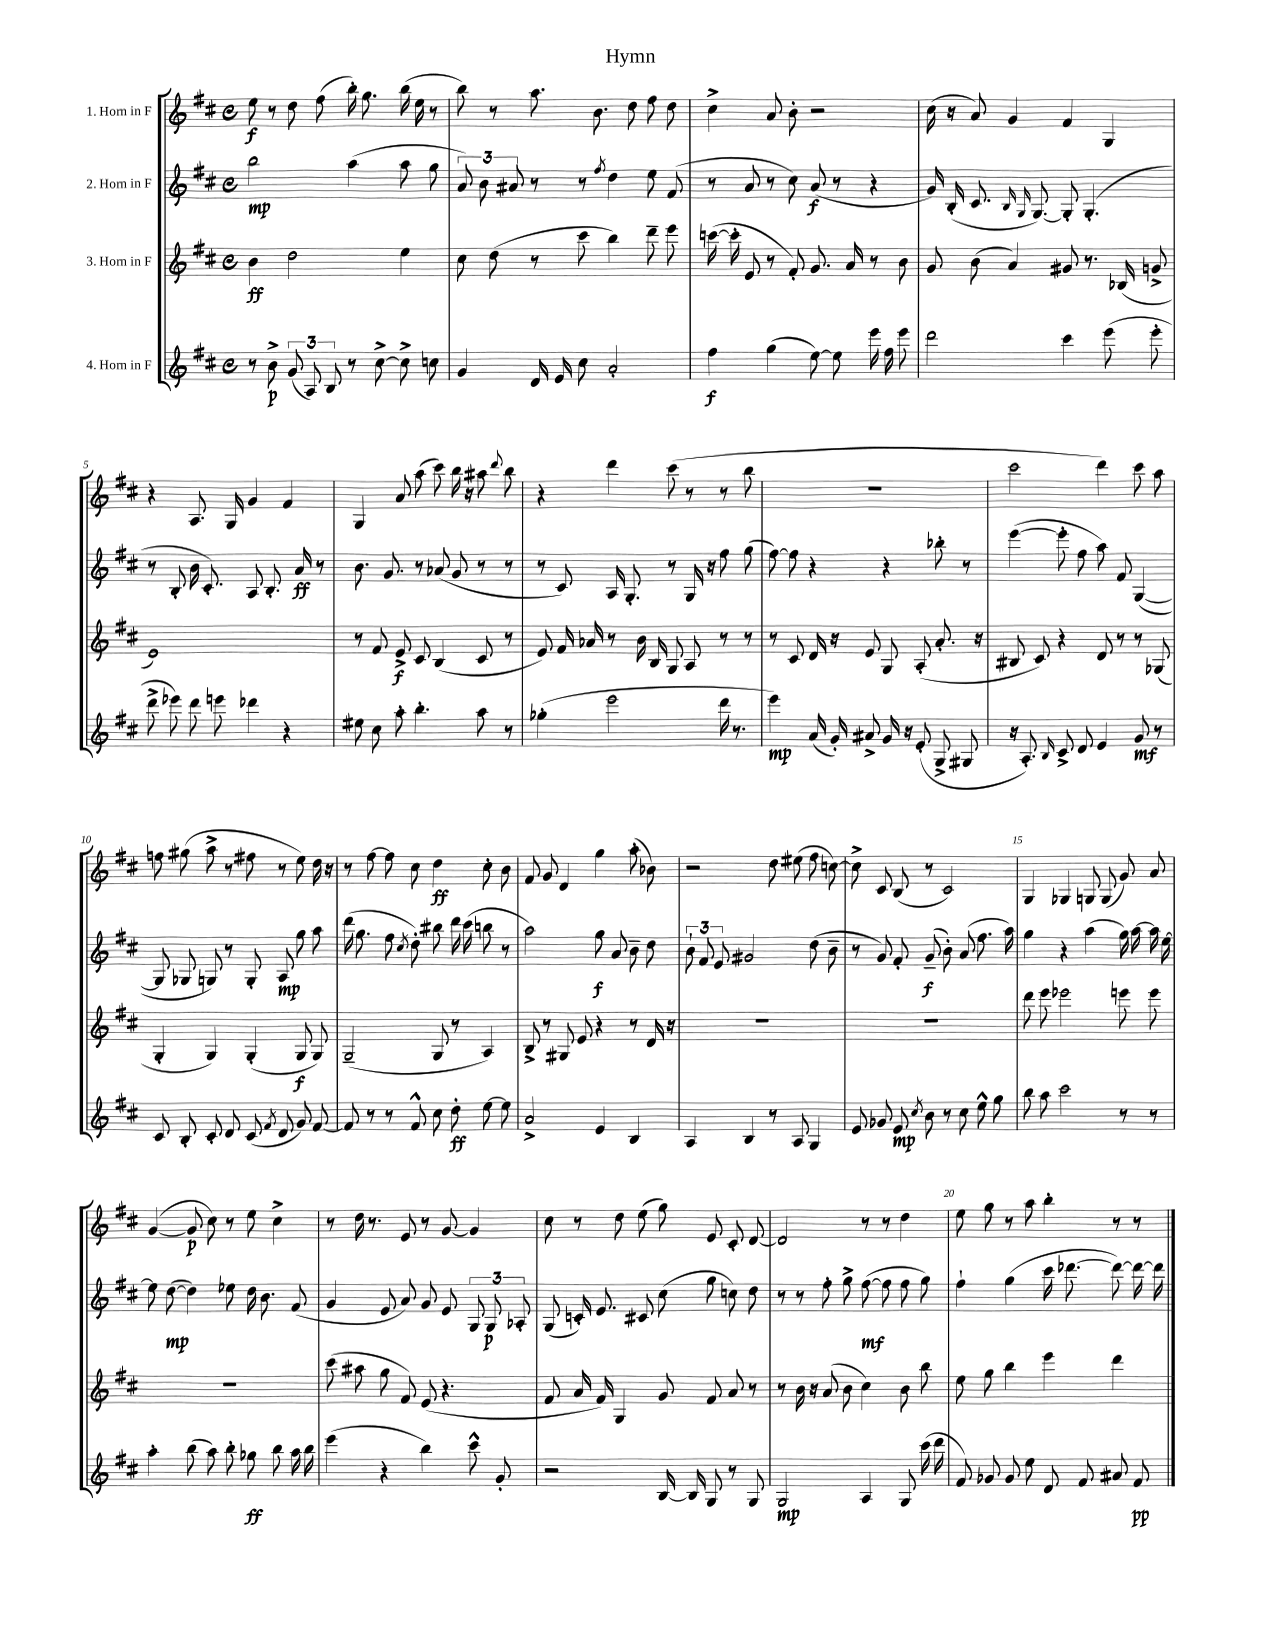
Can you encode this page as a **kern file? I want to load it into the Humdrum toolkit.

**kern	**kern	**kern	**kern
*staff4	*staff3	*staff2	*staff1
*clefG2	*clefG2	*clefG2	*clefG2
*k[f#c#]	*k[f#c#]	*k[f#c#]	*k[f#c#]
*M4/4	*M4/4	*M4/4	*M4/4
*met(c)	*met(c)	*met(c)	*met(c)
8r	4b	2bb	8ee
8b^	.	.	8r
(12g	2dd	.	8dd
12A)	.	.	.
.	.	.	(8ff#
12B	.	.	.
8r	.	(4aa	16bb')
.	.	.	8.gg
[8cc#^	.	.	.
8cc#^]	4ee	8aa	(16bb
.	.	.	16ee
8cc	.	8gg	8r
=	=	=	=
4g	8cc#	12a)	8bb)
.	.	12b	.
.	(8dd	.	8r
.	.	12a#	.
16d	8r	8r	8.aa
16e	.	.	.
8cc#	8ccc#	8r	.
.	.	.	8.b
.	.	8qff#	.
2a'	4bb)	4dd	.
.	.	.	8dd
.	8ddd~	8ee	8ff#
.	8eee	(8f#	8dd
=	=	=	=
4ff#	([16ccc	8r	4cc#^
.	16ccc']	.	.
.	8e	8a	.
(4gg	8r	8r	8a
.	8f#')	8cc#)	8b'
[8ee)	8.g	(8a	2r
8ee]	.	8r	.
.	16a	.	.
16eee	8r	4r	.
16ff#	.	.	.
8eee	8b	.	.
=	=	=	=
2ddd	8g	16g)	(16cc#
.	.	(16B'	16r
.	(8b	8.c#	8a)
.	4a)	.	4g
.	.	16qqB	.
.	.	16qqG	.
.	.	[8.G)	.
4ccc#	8g#	8G']	4f#
.	8.r	(4.G'	.
(8eee	.	.	4G
.	(16B-	.	.
8eee'	8g^	.	.
=	=	=	=
8ddd^	1e)	8r	4r
8eee-)	.	8B'	.
8ddd	.	16b	8.A
.	.	8.c#')	.
8eee	.	.	.
.	.	.	16G
4ddd-	.	8A	4g
.	.	8.B'	.
4r	.	.	4f#
.	.	16a	.
.	.	8r	.
=	=	=	=
8ee#	8r	8.b	4G
8cc#	8f#	.	.
.	.	8.g	.
8aa'	8e^	.	8a
4.bb'	8c#	8r	(8aa
.	(4B	(8a-	8ccc#)
.	.	8g	16bb
.	.	.	16r
8aa	8c#	8r	8aa#
.	.	.	8qqddd
8r	8r	8r	8bb
=	=	=	=
(4gg-'	8e)	8r	4r
.	16f#	8c#)	.
.	16a-	.	.
2eee	8r	16A	4ddd
.	.	8.G'	.
.	16b	.	.
.	16B	.	.
.	8G	8r	(8ccc#
.	8A	16G	8r
.	.	16r	.
16ddd	8r	8ff#	8r
8.r	.	.	.
.	8r	(8gg	8bb
=	=	=	=
4eee)	8r	[8ff#)	1r
.	8c#	8ff#]	.
(16a	16d	4r	.
16g')	16r	.	.
8a#^	8e	.	.
16g	8G	4r	.
16r	.	.	.
(8e'	(8A'	.	.
8G^	8.a'	8bb-'	.
8G#	.	8r	.
.	16r	.	.
=	=	=	=
16r	8B#	([4eee	2ccc#
8.A')	.	.	.
.	8c#)	.	.
16qqB	.	.	.
8c#^	4r	8eee']	.
8d	.	8ff#	.
4e	8d	8aa)	4ddd)
.	8r	8f#	.
8g	8r	([4G	8ccc#
8r	(8G-	.	8aa
=	=	=	=
8c#	4G'	8G]	8ff
8B'	.	8G-	(8gg#
8c#'	4G)	8G)	8aa^
8d	.	8r	8r
(8c#	(4G'	8G'	8ff#
8qf#	.	.	.
8d	.	8A	8r
8g)	8G	8gg	8ee)
[8f#	8G)	8aa	16dd
.	.	.	16r
=	=	=	=
8f#]	(2G~	(16ddd	8r
.	.	8.gg	.
8r	.	.	[8ff#
8r	.	8ff#	8ff#]
.	.	8qcc#	.
8f#^^	.	8dd')	8cc#
8cc#	8G	8bb#	4dd
8dd'	8r	16ddd	.
.	.	(16ccc#	.
[8ee	4A)	8bb	8cc#'
8ee]	.	8r	8b
=	=	=	=
2a^	8B^	2aa)	8f#
.	8r	.	8g
.	8G#	.	4d
.	8e	.	.
4e	4r	8gg	4gg
.	.	8a	.
4B	8r	8b~	(8aa'
.	16d	8dd	8b-)
.	16r	.	.
=	=	=	=
4A	1r	12b`	2r
.	.	12f#	.
.	.	12e	.
4B	.	2g#	.
8r	.	.	8dd
8A	.	.	(8ee#
4G	.	(8dd	8ff#
.	.	8b~	[8cc)
=	=	=	=
8e	1r	8r	8cc^]
8g-	.	8g)	8c#
8e	.	8f#'	(8B
8qcc#	.	.	.
8b	.	(8g~	8r
8r	.	8b')	2c#)
8cc#	.	(8a	.
8ee^^	.	8.ff#	.
8gg	.	.	.
.	.	16aa)	.
=	=	=	=
8bb	8ddd	4gg	4G
8aa	8eee	.	.
2ccc#	2eee-	4r	4G-
.	.	(4aa	8G
.	.	.	(8G
8r	8eee	16gg)	8g)
.	.	[16aa	.
8r	8eee	16aa]	8a
.	.	[16ee	.
=	=	=	=
4aa'	1r	8ee]	([4g
.	.	([8dd	.
(8bb	.	4dd])	8g]
8aa)	.	.	8cc#)
8bb'	.	8ee-	8r
8gg-	.	16dd	8ee
.	.	8.b	.
8bb	.	.	4cc#^
16aa	.	(8f#	.
16bb	.	.	.
=	=	=	=
(4eee	(8ccc#	4g	8r
.	8aa#	.	16dd
.	.	.	8.r
4r	8gg	8e	.
.	8f#)	8a)	8e
4bb)	(8e	8g	8r
.	4.r	8e	[8g
8ccc#^^	.	12G	4g]
.	.	12G	.
8g'	.	.	.
.	.	12A-'	.
=	=	=	=
2r	8f#	(8G	8cc#
.	16a	16c')	8r
.	16f#)	8.e	.
.	4G	.	8dd
.	.	8c#	(8ee
[16B	8g	(8cc#	8gg)
16B]	.	.	.
8G	8f#	8gg	8e
8r	8a	8cc)	8c#'
8G	8r	8dd	[8d
=	=	=	=
2G	8r	8r	2d]
.	16b	8r	.
.	16r	.	.
.	(8a	8ff#'	.
.	8b	8gg^	.
4A	4cc#)	([8ff#	8r
.	.	8ff#]	8r
8G	8b	8ff#	4dd
(16ccc#	8bb	8gg)	.
16ddd	.	.	.
=	=	=	=
8f#)	8ee	4ff#`	8ee
8g-	8gg	.	8gg
8g-	4bb	(4gg	8r
8ee	.	.	8aa
8d	4eee	16ccc#	4bb'
.	.	[8.ddd-	.
8f#	.	.	.
8a#	4ddd	8ddd-_)	8r
8f#	.	16ddd-_	8r
.	.	16ddd-]	.
==	==	==	==
*-	*-	*-	*-
